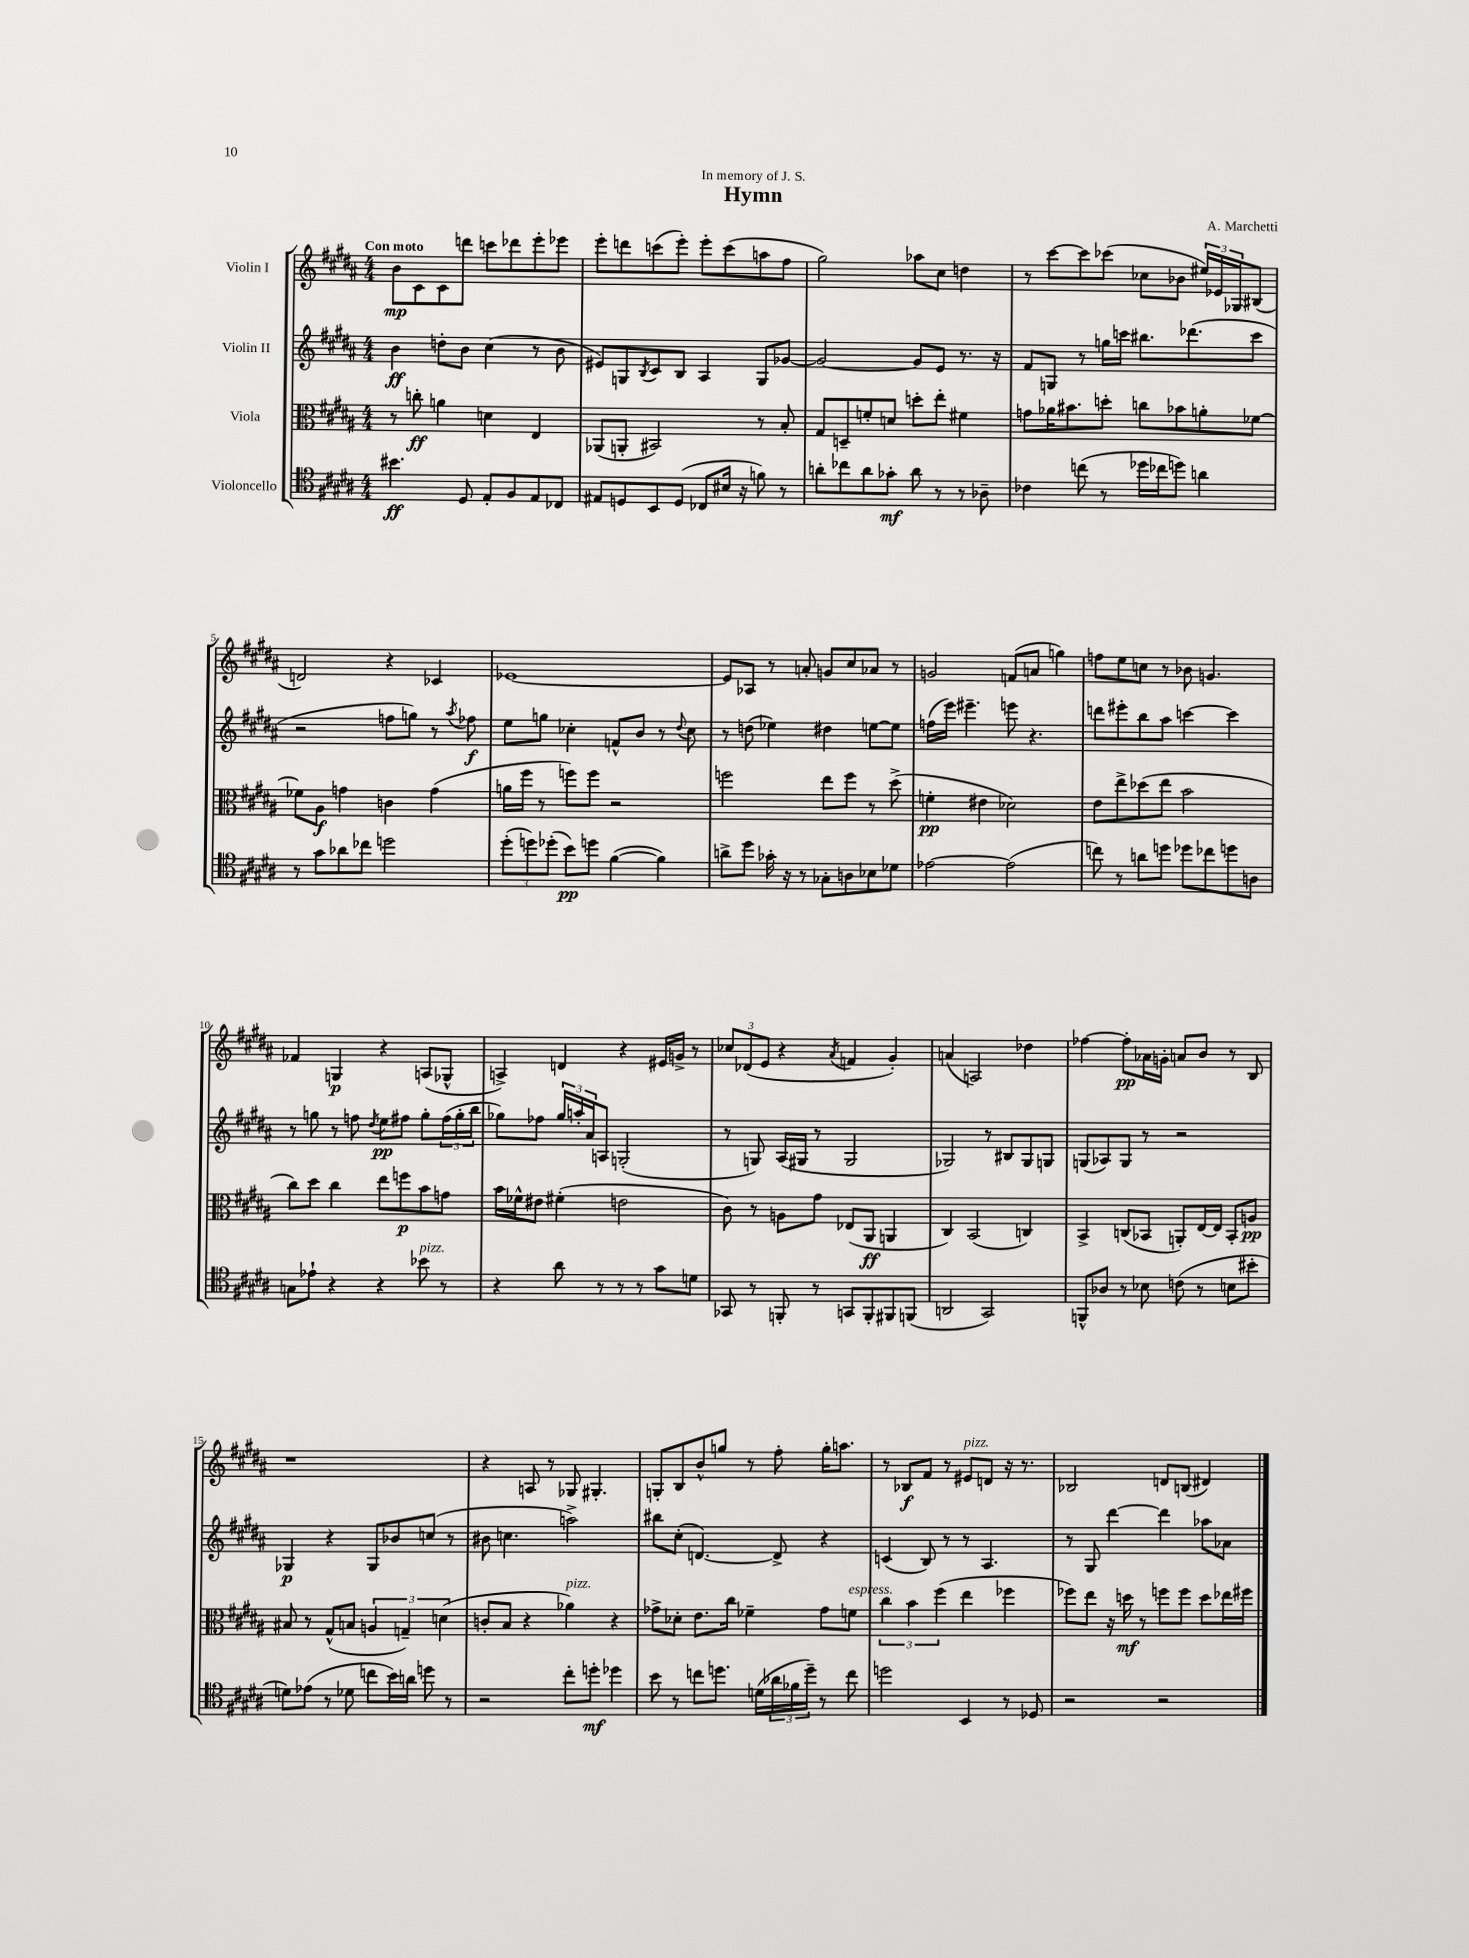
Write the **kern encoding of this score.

**kern	**dynam	**kern	**dynam	**kern	**dynam	**kern	**dynam
*part4	*part4	*part3	*part3	*part2	*part2	*part1	*part1
*staff4	*staff4	*staff3	*staff3	*staff2	*staff2	*staff1	*staff1
*I"Violoncello	*	*I"Viola	*	*I"Violin II	*	*I"Violin I	*
*clefC4	*	*clefC3	*	*clefG2	*	*clefG2	*
*k[f#c#g#d#a#]	*	*k[f#c#g#d#a#]	*	*k[f#c#g#d#a#]	*	*k[f#c#g#d#a#]	*
*M4/4	*	*M4/4	*	*M4/4	*	*M4/4	*
=1	=1	=1	=1	=1	=1	=1	=1
!	!	!	!	!	!	!LO:TX:a:B:t=Con moto	!
4.b#X\	ff	8r	.	4b\	ff	8b\L	mp
.	.	8ccn'\	ff	.	.	8c#\	.
.	.	4an\	.	8ddn'\L	.	8c#\	.
8D#/	.	.	.	8b\J	.	8dddn\J	.
8E'/L	.	4dn\	.	(4cc#\	.	8cccn\L	.
8F#/	.	.	.	.	.	8ddd-X\	.
8E/	.	4E/	.	8r	.	8eee'\	.
8C-X/J	.	.	.	8b\	.	8eee-X\J	.
=2	=2	=2	=2	=2	=2	=2	=2
8E#X/L	.	(8AA-X/L	.	8e#X/L)	.	8eee'\L	.
8Dn/	.	8AAn'/J	.	8Gn/	.	8dddn\	.
.	.	.	.	8qB/	.	.	.
8BB/	.	2BB#X/)	.	8c#/	.	(8cccn\	.
(8D/J	.	.	.	8B/J	.	8eee'\J)	.
8C-X/L	.	.	.	4A#/	.	8eee'\L	.
16B#X/Jk	.	.	.	.	.	(8ccc\	.
16r	.	.	.	.	.	.	.
8fn\)	.	8r	.	8G/L	.	8aan\	.
8r	.	8B'/	.	[8g-X/J	.	8ff#\J	.
=3	=3	=3	=3	=3	=3	=3	=3
8an'\L	.	8G#/L	.	2g-/_	.	2gg#\)	.
8cc-X\	.	8Dn~/	.	.	.	.	.
8a\	.	8fn'/	.	.	.	.	.
8g-X'\J	mf	8dn/J	.	.	.	.	.
8a\	.	8ddn'\L	.	8g-/L]	.	8aa-X\L	.
8r	.	8ee'\J	.	8e/J	.	8cc#\J	.
8r	.	4f#X\	.	8.r	.	4ddn\	.
8A-X~\	.	.	.	.	.	.	.
.	.	.	.	16r	.	.	.
=4	=4	=4	=4	=4	=4	=4	=4
4c-X\	.	8gn\L	.	8f#/L	.	8r	.
.	.	16a-X\K	.	8Gn/J	.	[8ccc#\L	.
.	.	8.b#X\	.	.	.	.	.
(8ccn\	.	.	.	8r	.	8ccc#\]	.
8r	.	8ddn'\J	.	16ggn\LL	.	(8ccc-X\J	.
.	.	.	.	16cccn\JJ	.	.	.
16dd-X\LL	.	8ccn\L	.	8.bb#X\L	.	8cc-X\L	.
16cc-X\J	.	.	.	.	.	.	.
8ddn\J)	.	8b-X\	.	.	.	8b-X\J	.
.	.	.	.	(8.ddd-X\	.	.	.
4an\	.	8an'\	.	.	.	24ee#X/LL)	.
.	.	.	.	.	.	24e-X/	.
.	.	.	.	.	.	24G-X/J	.
.	.	[8f-X\J	.	8ccc\J	.	(8B#X/J	.
!!LO:LB:g=z
=5	=5	=5	=5	=5	=5	=5	=5
8r	.	8f-X\L]	.	2r	.	2dn/)	.
8g#\L	.	8A#\J	f	.	.	.	.
8a-X\	.	4gn\	.	.	.	.	.
8cc-X\J	.	.	.	.	.	.	.
2ddn\	.	4cn\	.	8ffn\L	.	4r	.
.	.	.	.	8ggn\J)	.	.	.
.	.	(4g\	.	8r	.	4c-X/	.
.	.	.	.	8qaa#/	.	.	.
.	.	.	.	8ff-X\	f	.	.
=6	=6	=6	=6	=6	=6	=6	=6
(12dd#'\L	.	16an\LL	.	8ee\L	.	[1e-X	.
.	.	16ff#\JJ	.	.	.	.	.
12ddn\)	.	.	.	.	.	.	.
.	.	8r	.	8ggn\J	.	.	.
(12dd-X'\J	.	.	.	.	.	.	.
8b\L)	pp	8ffn\L)	.	4cc-X'\	.	.	.
8ddn\J	.	8ff\J	.	.	.	.	.
([4f#\	.	2r	.	8fn^^/L	.	.	.
.	.	.	.	8b/J	.	.	.
4f#\])	.	.	.	8r	.	.	.
.	.	.	.	8qqdd#/	.	.	.
.	.	.	.	8cc-\	.	.	.
=7	=7	=7	=7	=7	=7	=7	=7
8an^\L	.	2ffn\	.	8r	.	8e-/L]	.
8dd#\J	.	.	.	(8ddn\	.	8A-X/J	.
16g-X'\	.	.	.	4ee-X\)	.	8r	.
16r	.	.	.	.	.	.	.
8r	.	.	.	.	.	8an'/	.
8G-X'\L	.	8ee\L	.	4dd#X\	.	8gn/L	.
8An\	.	8ff\J	.	.	.	8cc#/	.
8B-X\	.	8r	.	[8een\L	.	8a-X/J	.
8d-X\J	.	(8dd#^\	.	8ee\J]	.	8r	.
=8	=8	=8	=8	=8	=8	=8	=8
[2e-X\	.	4fn'\	pp	(16ffn\LL	.	2gn/	.
.	.	.	.	16eee\JJ)	.	.	.
.	.	.	.	4.eee#X~\	.	.	.
.	.	4e#X\	.	.	.	.	.
(2e-\]	.	2d-X\)	.	8eeen\	.	(8fn/L	.
.	.	.	.	4.r	.	8an/J	.
.	.	.	.	.	.	4ggn\)	.
=9	=9	=9	=9	=9	=9	=9	=9
8ccn\)	.	8e\L	.	8dddn\L	.	8ffn\L	.
8r	.	8ee^\	.	8eee#X'\	.	8ee\	.
8an\L	.	(8dd-X\	.	8bb\	.	8ccn\J	.
8ddn\J	.	8ee\J	.	8aa#\J	.	8r	.
8dd-X\L	.	2b\	.	[4cccn\	.	8b-X\	.
8cc-X\	.	.	.	.	.	4.gn/	.
8ddn\	.	.	.	4ccc\]	.	.	.
8An\J	.	.	.	.	.	.	.
!!LO:LB:g=z
=10	=10	=10	=10	=10	=10	=10	=10
8Gn\L	.	8cc#\L)	.	8r	.	4f-X/	.
8e-X`\J	.	8dd#\J	.	8ggn\	.	.	.
4r	.	4cc#\	.	8r	.	4Gn/	p
.	.	.	.	8ffn\	.	.	.
.	.	.	.	8qdd#/	.	.	.
4r	.	8ee\L	.	8ee\L	pp	4r	.
.	.	8ffn\	p	8ff#X\J	.	.	.
!LO:TX:a:i:t=pizz.	!	!	!	!	!	!	!
8b-X\	.	8b\	.	8gg'\L	.	(8An/L	.
8r	.	8gn\J	.	(24ff#\L	.	8G-X^^/J	.
.	.	.	.	24gg'\	.	.	.
.	.	.	.	24bb\JJ	.	.	.
=11	=11	=11	=11	=11	=11	=11	=11
4r	.	16b\LL	.	8gg-X\L)	.	4An^/)	.
.	.	16f-X^^\J	.	.	.	.	.
.	.	8e#X\J	.	8ff-X\J	.	.	.
8a#\	.	(4f#X'\	.	24gg-/LL	.	4dn/	.
.	.	.	.	24aan'/	.	.	.
.	.	.	.	24a#/J	.	.	.
8r	.	.	.	8An/J	.	.	.
8r	.	2en\	.	(2Gn'/	.	4r	.
8r	.	.	.	.	.	.	.
8g#\L	.	.	.	.	.	16e#X/LL	.
.	.	.	.	.	.	16gn^/JJ	.
8dn\J	.	.	.	.	.	8r	.
=12	=12	=12	=12	=12	=12	=12	=12
8GG-X/	.	8c#\)	.	8r	.	12cc-X/L	.
.	.	.	.	.	.	(12d-X/	.
8r	.	8r	.	8Gn/)	.	.	.
.	.	.	.	.	.	12e/J	.
8FFn'/	.	8An\L	.	(16A#/LL	.	4r	.
.	.	.	.	16G#X/JJ	.	.	.
8r	.	8g#\J	.	8r	.	.	.
.	.	.	.	.	.	8qa#/	.
8GGn/L	.	(8E-X/L	.	2G#/	.	4fn/	.
8FF'/	.	8AA#/J	ff	.	.	.	.
8FF#X/	.	4AAn/	.	.	.	4g#'/)	.
(8FFn/J	.	.	.	.	.	.	.
=13	=13	=13	=13	=13	=13	=13	=13
2AAn/	.	4C#/)	.	2G-X/)	.	(4an/	.
.	.	(2BB/	.	.	.	2An/)	.
2GG#/)	.	.	.	8r	.	.	.
.	.	.	.	8B#X/L	.	.	.
.	.	4Cn/)	.	8G-/	.	4dd-X\	.
.	.	.	.	8Gn/J	.	.	.
=14	=14	=14	=14	=14	=14	=14	=14
8FFn^^/L	.	4BB^/	.	(8Gn/L	.	[4ff-X\	.
8A-X/J	.	.	.	8A-X/)	.	.	.
8r	.	(8Cn/L	.	8G/J	.	8ff-'\L]	pp
8B-X\	.	8BB-X/J	.	8r	.	16a-X\L	.
.	.	.	.	.	.	16gn'\JJ	.
(8cn\	.	8AAn'/L)	.	2r	.	8an/L	.
8r	.	[16E/L	.	.	.	8b/J	.
.	.	16E/JJ]	.	.	.	.	.
8Bn\L	.	8BB-'/L	.	.	.	8r	.
8b#X'\J	.	8An/J	pp	.	.	8B/	.
!!LO:LB:g=z
=15	=15	=15	=15	=15	=15	=15	=15
8dn\L)	.	8B#X/	.	4G-X/	p	1r	.
(8e-X\J	.	8r	.	.	.	.	.
8r	.	(8G#^^/L	.	4r	.	.	.
8d-X\	.	8Bn/J	.	.	.	.	.
8ccn\L	.	6An/	.	8G-/L	.	.	.
16b\L)	.	.	.	8b-X/	.	.	.
.	.	6Gn~/)	.	.	.	.	.
16an\JJ	.	.	.	.	.	.	.
8ddn\	.	.	.	(8ccn/J	.	.	.
.	.	(6dn\	.	.	.	.	.
8r	.	.	.	8r	.	.	.
=16	=16	=16	=16	=16	=16	=16	=16
2r	.	8cn'/L	.	8b#X\	.	4r	.
.	.	8B/J	.	4.ccn\	.	.	.
.	.	4r	.	.	.	8An/	.
.	.	.	.	.	.	8r	.
!	!	!LO:TX:a:i:t=pizz.	!	!	!	!	!
8cc#'\L	.	4a-X\)	.	2aan^\)	.	8G-X/	.
8ddn'\J	mf	.	.	.	.	4.G#X'/	.
4dd-X\	.	4r	.	.	.	.	.
=17	=17	=17	=17	=17	=17	=17	=17
8b\	.	8g-X^\L	.	8bb#X\L	.	8Gn'/L	.
8r	.	8d-X'\J	.	(8cc#'\J	.	8B/	.
8ccn\L	.	8.e\L	.	[4.dn/)	.	8b^^/	.
8.ddn\J	.	.	.	.	.	8ggn/J	.
.	.	16cc#\Jk	.	.	.	.	.
.	.	4f-X~\	.	.	.	8r	.
(16dn\LL	.	.	.	.	.	.	.
24a-X\	.	.	.	8d^/]	.	8ff#'\	.
24f-X\	.	.	.	.	.	.	.
24dd~\JJ)	.	.	.	.	.	.	.
8r	.	8g-\L	.	4r	.	16gg'\KL	.
.	.	.	.	.	.	8.aan\J	.
!	!	!LO:TX:a:i:t=espress.	!	!	!	!	!
8cc\	.	8fn\J	.	.	.	.	.
=18	=18	=18	=18	=18	=18	=18	=18
2ddn\	.	6cc#\	.	(4cn/	.	8r	.
.	.	.	.	.	.	8B-X/L	f
.	.	6b\	.	.	.	.	.
.	.	.	.	8B/)	.	8f#/J	.
.	.	(6ff#\	.	.	.	.	.
.	.	.	.	8r	.	8r	.
!	!	!	!	!	!	!LO:TX:a:i:t=pizz.	!
4BB/	.	4ee\	.	8r	.	8e#X/L	.
.	.	.	.	4.A#/	.	8dn/J	.
8r	.	4ff-X\	.	.	.	16r	.
.	.	.	.	.	.	8.r	.
8D-X/	.	.	.	.	.	.	.
=19	=19	=19	=19	=19	=19	=19	=19
2r	.	8ff-X\L)	.	8r	.	2B-X/	.
.	.	8ee\J	.	8G#/	.	.	.
.	.	16r	.	[4ddd#\	.	.	.
.	.	16ddn\	mf	.	.	.	.
.	.	8r	.	.	.	.	.
2r	.	8ffn\L	.	4ddd#\]	.	8dn/L	.
.	.	8ff\J	.	.	.	(8Bn/J	.
.	.	8dd\L	.	8aa-X\L	.	4d#X/)	.
.	.	16ee-X\L	.	8a-X\J	.	.	.
.	.	16ff#X\JJ	.	.	.	.	.
==	==	==	==	==	==	==	==
*-	*-	*-	*-	*-	*-	*-	*-
